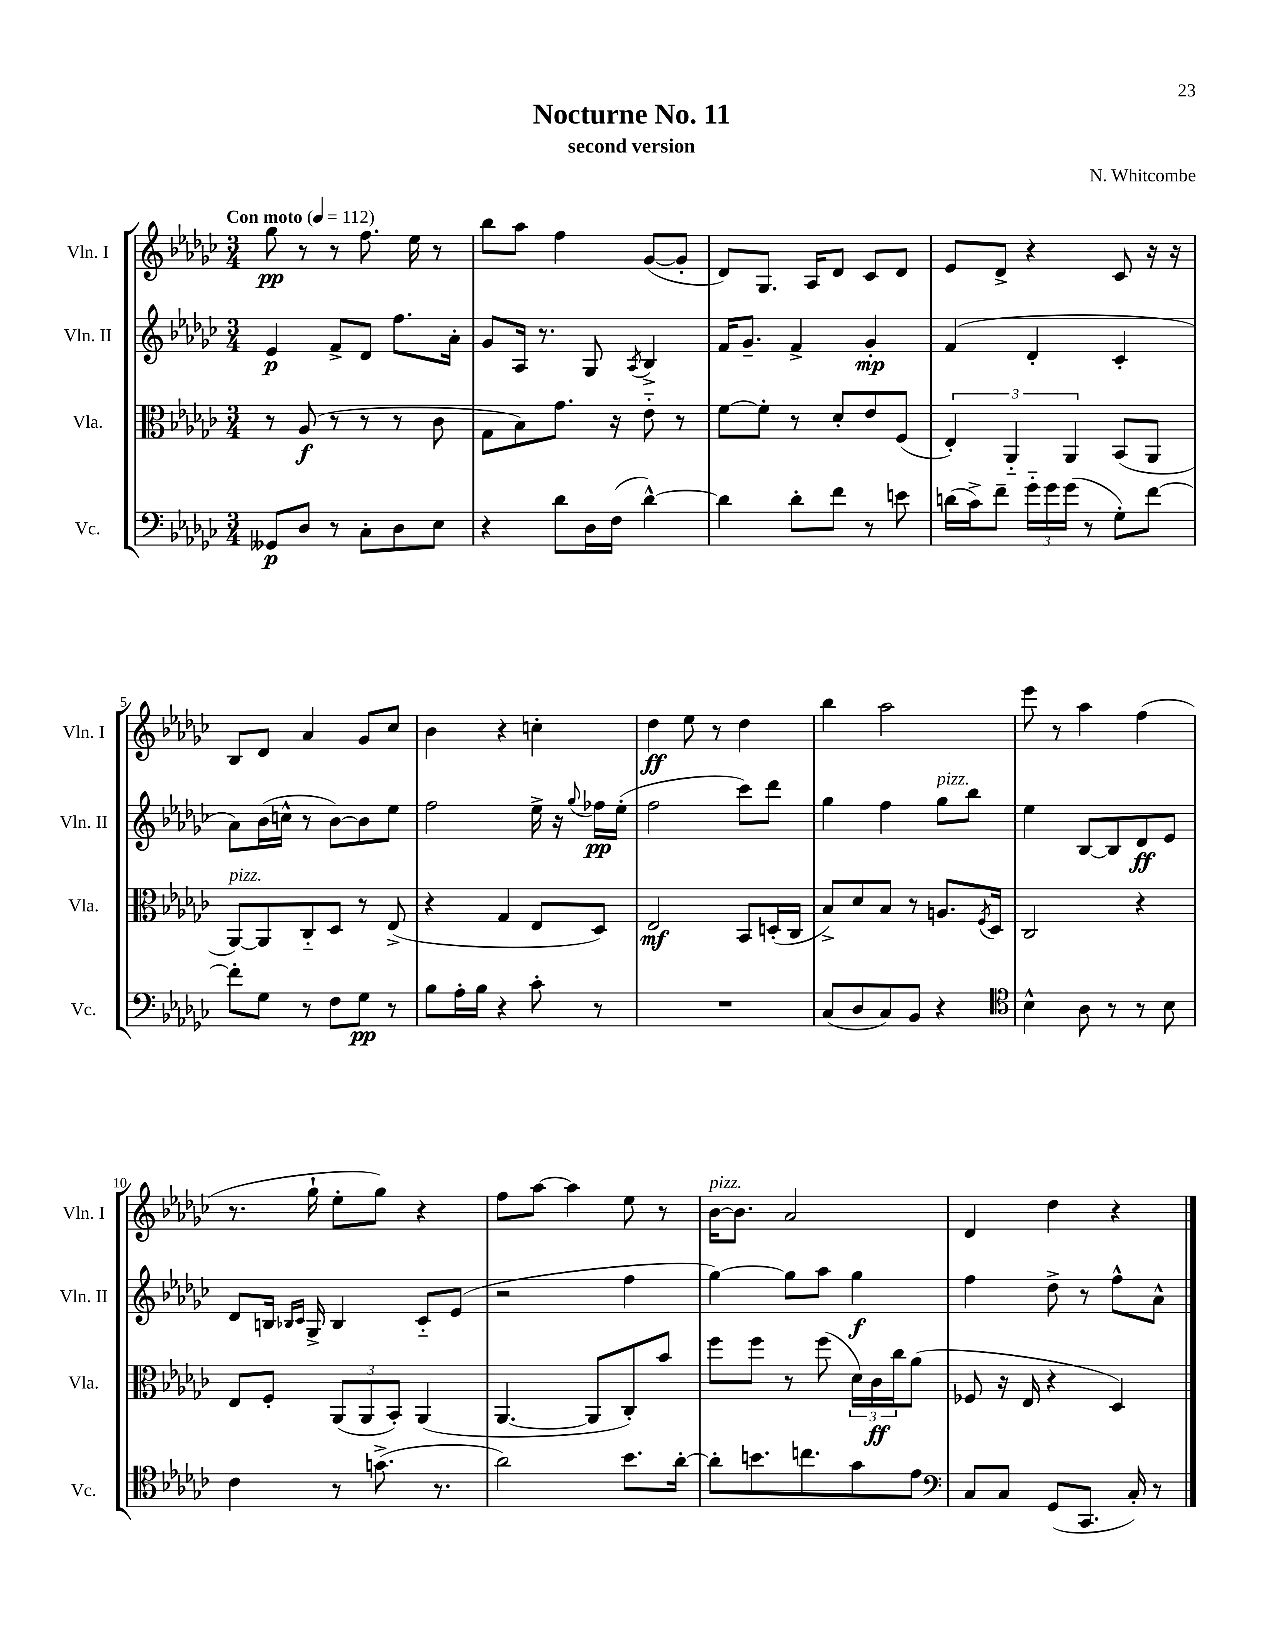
\header { title = "Nocturne No. 11" composer = "N. Whitcombe" subtitle = "second version" }
<<
\new StaffGroup <<
\new Staff = "s0" \with { instrumentName = "Vln. I" shortInstrumentName = "Vln. I" } {
    \clef treble \key ges \major \numericTimeSignature \time 3/4 \tempo "Con moto" 4 = 112
    ges''8\pp r8 r8 f''8. ees''16 r8 |
    bes''8 aes''8 f''4 ges'8~( ges'8-. |
    des'8) ges8. aes16 des'8 ces'8 des'8 |
    ees'8 des'8-> r4 ces'8 r16 r16 |
    bes8 des'8 aes'4 ges'8 ces''8 |
    bes'4 r4 c''4-. |
    des''4\ff ees''8 r8 des''4 |
    bes''4 aes''2 |
    ees'''8 r8 aes''4 f''4( |
    r8. ges''16-! ees''8-. ges''8) r4 |
    f''8 aes''8~ aes''4 ees''8 r8 |
    bes'16~^\markup { \italic "pizz." } bes'8. aes'2 |
    des'4 des''4 r4 \bar "|." |
}
\new Staff = "s1" \with { instrumentName = "Vln. II" shortInstrumentName = "Vln. II" } {
    \clef treble \key ges \major \numericTimeSignature \time 3/4
    ees'4\p f'8-> des'8 f''8. aes'16-. |
    ges'8 aes16 r8. ges8 \acciaccatura { aes8 } bes4-> |
    f'16 ges'8.-- f'4-> ges'4-.\mp |
    f'4( des'4-. ces'4-. |
    aes'8) bes'16( c''16-^ r8 bes'8~) bes'8 ees''8 |
    f''2 ees''16-> r16 \appoggiatura { ges''8 } fes''16\pp ees''16-.( |
    f''2 ces'''8) des'''8 |
    ges''4 f''4 ges''8^\markup { \italic "pizz." } bes''8 |
    ees''4 bes8~ bes8 des'8\ff ees'8 |
    des'8 b16 \grace { bes16 ces'16 } ges16-> bes4 ces'8-_ ees'8( |
    r2 f''4 |
    ges''4~) ges''8 aes''8 ges''4\f |
    f''4 des''8-> r8 f''8-^ aes'8-^ \bar "|." |
}
\new Staff = "s2" \with { instrumentName = "Vla." shortInstrumentName = "Vla." } {
    \clef alto \key ges \major \numericTimeSignature \time 3/4
    r8 aes8\f( r8 r8 r8 ces'8 |
    ges8 bes8) ges'8. r16 ees'8-_ r8 |
    f'8~ f'8-. r8 des'8-. ees'8 f8( |
    \tuplet 3/2 { ees4-.) aes,4-_ aes,4 } bes,8( aes,8 |
    aes,8~^\markup { \italic "pizz." }) aes,8 ces8-_ des8 r8 ees8->( |
    r4 ges4 ees8 des8) |
    ees2\mf bes,8 d16-.( ces16 |
    bes8->) des'8 bes8 r8 a8. \acciaccatura { f8 } des16 |
    ces2 r4 |
    ees8 f8-. \tuplet 3/2 { aes,8( aes,8 bes,8-.) } aes,4( |
    aes,4.~ aes,8 ces8-.) bes'8 |
    f''8 f''8 r8 f''8( \tuplet 3/2 { des'16) ces'16\ff ces''16 } aes'8( |
    fes8 r16 ees16 r4 des4) \bar "|." |
}
\new Staff = "s3" \with { instrumentName = "Vc." shortInstrumentName = "Vc." } {
    \clef bass \key ges \major \numericTimeSignature \time 3/4
    geses,8\p des8 r8 ces8-. des8 ees8 |
    r4 des'8 des16 f16( des'4~-^) |
    des'4 des'8-. f'8 r8 e'8 |
    d'16( ces'16->) f'8-- \tuplet 3/2 { ges'16-_ ges'16 ges'16( } r8 ges8-.) f'8~ |
    f'8-. ges8 r8 f8 ges8\pp r8 |
    bes8 aes16-. bes16 r4 ces'8-. r8 |
    R2. |
    ces8( des8 ces8) bes,8 r4 |
    \clef tenor bes4-^ aes8 r8 r8 bes8 |
    ces'4 r8 g'8.->( r8. |
    aes'2) bes'8. aes'16~-. |
    aes'8-. b'8. c''8. ges'8 ees'8 |
    \clef bass ces8 ces8 ges,8( ces,8. ces16-.) r8 \bar "|." |
}
>>
>>
